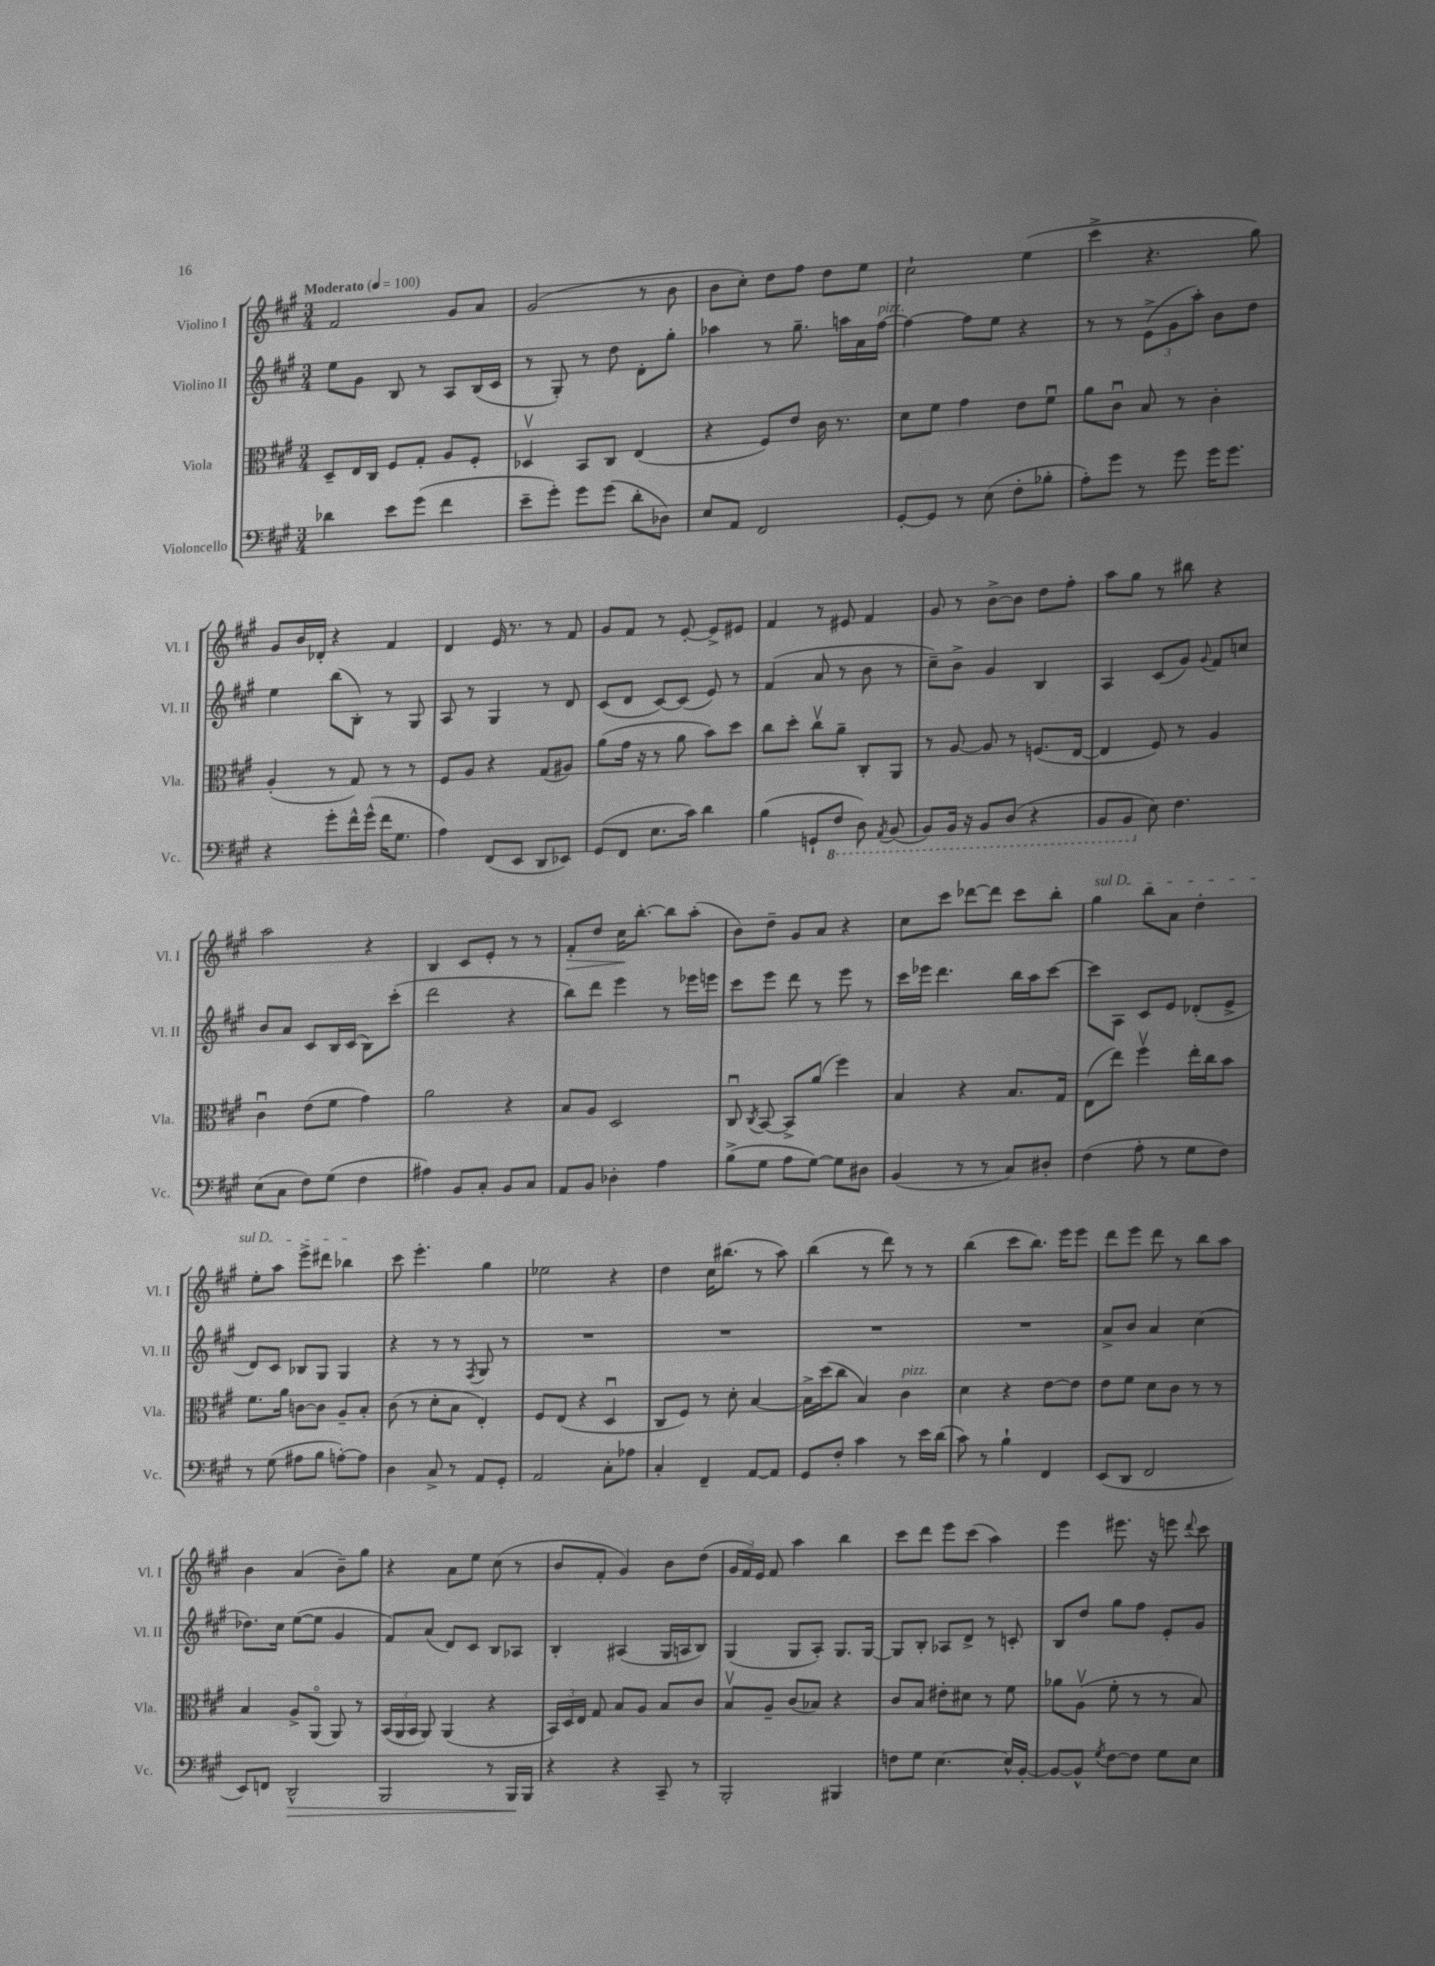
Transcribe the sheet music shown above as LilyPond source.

<<
\new StaffGroup <<
\new Staff = "s0" \with { instrumentName = "Violino I" shortInstrumentName = "Vl. I" } {
    \clef treble \key a \major \numericTimeSignature \time 3/4 \tempo "Moderato" 4 = 100
    \autoBeamOff fis'2 gis'8[ a'8] |
    gis'2( r8 b'8 |
    b'8[ cis''8]-.) d''8[ fis''8] d''8[ e''8] |
    cis''2-! e''4( |
    cis'''4-> r4. gis''8) |
    gis'8[ b'16 des'16]-. r4 fis'4 |
    d'4 e'16 r8. r8 fis'8 |
    gis'8[ fis'8] r8 e'8~-. e'8[-> eis'8] |
    fis'4 r8 eis'8 fis'4 |
    gis'8 r8 b'8[~-> b'8] d''8[ fis''8]-. |
    a''8[ gis''8] r8 bis''8 r4 |
    a''2 r4 |
    b4 cis'8[ e'8]-. r8 r8 |
    fis'8[-.\> d''8] cis''16[\! b''8.]~-. b''8[ a''8]-.( |
    b'8[) d''8]-- gis'8[ a'8] r4 |
    cis''8[ cis'''8] des'''8[~ des'''8] cis'''8[ b''8]-. |
    \once \override TextSpanner.bound-details.left.text = \markup { \italic "sul D" } gis''4\startTextSpan b''8[ a'8] d''4-. |
    e''8[-. a''8] e'''8[-> dis'''8] bes''4\stopTextSpan |
    cis'''8 e'''4.-. gis''4 |
    ees''2 r4 |
    d''4 cis''16[ bis''8.]( r8 a''8) |
    b''4( r8 d'''8) r8 r8 |
    b''4( cis'''8[ b''8.]) e'''16[ e'''8] |
    d'''8[ e'''8] d'''8 r8 b''8[ a''8] |
    b'4 a'4( b'8[--) gis''8] |
    r4 a'8[ e''8] cis''8( r8 |
    b'8[ fis'8]-. gis'4) b'8[ d''8]( |
    \tuplet 3/2 { gis'16[ fis'16) e'16] } fis'8 a''4 b''4 |
    cis'''8[ d'''8] e'''8[ cis'''8]( a''4) |
    e'''4 eis'''8. r16 e'''8 \appoggiatura { d'''8 } cis'''8 \bar "|." |
}
\new Staff = "s1" \with { instrumentName = "Violino II" shortInstrumentName = "Vl. II" } {
    \clef treble \key a \major \numericTimeSignature \time 3/4
    \autoBeamOff e''8[ gis'8] b8 r8 a8[ b16( cis'16] |
    r8 gis8-.) r8 d''8 d'8[-. gis''8]-. |
    aes''4 r8 gis''8.-- a''16[ a'16 fis''16]~^\markup { \italic "pizz." } |
    fis''4~ fis''8[ e''8] r4 |
    r8 r8 \tuplet 3/2 { e'8[->( gis'8 a''8]-.) } b'8[ d''8] |
    e''4 b''8[( b8]-.) r8 gis8 |
    a8 r8 gis4 r8 d'8 |
    cis'8[( d'8] cis'8[~) cis'8]( e'8) r8 |
    fis'4( a'8 r8 b'8 r8 |
    cis''8[--) b'8]-> gis'4 b4 |
    a4 cis'8[( gis'8]) \appoggiatura { gis'8 } fis'8[ c''8] |
    b'8[ a'8] cis'8[ b16 cis'16]( b8[) cis'''8]-.( |
    d'''2 r4 |
    b''8[) d'''8] e'''4 r8 ees'''16[ e'''16] |
    cis'''8[ e'''8] d'''8 r8 e'''8 r8 |
    cis'''16[ ees'''16] d'''4. b''16[ a''16 cis'''8]~ |
    cis'''8[ a8] cis'8[ e'8] des'8[-.( e'8]-> |
    d'8[) cis'8] bes8[ gis8] gis4 |
    r4 r8 r8 \acciaccatura { fis8 } gis8 r8 |
    R2. |
    R2. |
    R2. |
    R2. |
    a'8[-> b'8] a'4 cis''4( |
    des''8.[) cis''16] e''8[~( e''8] gis'4 |
    fis'8[) a'8]( d'8[) cis'8] b8[ aes8] |
    b4-. ais4( gis16[ a16 b8]) |
    gis4( gis8[ a8]-.) gis8.[ gis16]~ |
    gis8[ b8]-. aes8[ d'8]-> r8 c'8-. |
    b8[ d''8] gis''8[ fis''8] e'8[-. gis'8] \bar "|." |
}
\new Staff = "s2" \with { instrumentName = "Viola" shortInstrumentName = "Vla." } {
    \clef alto \key a \major \numericTimeSignature \time 3/4
    \autoBeamOff d8[-- e16 cis16] fis8[ gis8]-. a8[ fis8]-. |
    des4\upbow b,8[ cis8] e4( |
    r4 fis8[) e'8] cis'16 r8. |
    d'8[ fis'8] gis'4 e'8[ fis'8]\downbow |
    a'8[ cis'8]\downbow b8 r8 cis'4-. |
    a4-.( r8 gis8) r8 r8 |
    fis8[ a8] r4 gis8[( ais8]) |
    a'8[( gis'16] r16 r8 a'8 b'8[) d''8] |
    cis''8[ d''8]-. cis''8[\upbow a'8]-- cis8[-. a,8] |
    r8 a8~ a8 r8 f8.[( e16]~ |
    e4 fis8) r8 a4 |
    cis'4\downbow e'8[( fis'8] gis'4) |
    a'2 r4 |
    b8[ a8] d2 |
    cis8\downbow \acciaccatura { cis8 } b,8~ b,8[-> a'8]( fis''4) |
    b4 r4 b8.[ gis16] |
    e8[( e''8]) fis''4\upbow e''16[-. cis''16 b'8] |
    fis'8.[ a'16] c'8[~ c'8] a8[-- b8]-. |
    cis'8( r8 d'8[-. b8] e4-.) |
    fis8[ e8]( r4 d4\downbow |
    cis8[ fis8]) r8 d'8-. b4~ |
    b16[-> d''16( cis''8] b4) cis'4^\markup { \italic "pizz." } |
    d'4 r4 e'8[~ e'8] |
    e'8[ fis'8] d'8[ cis'8] r8 r8 |
    b4 a8[-> a,8]\flageolet( a,8) r8 |
    \tuplet 3/2 { b,16[( a,16 b,16] } a,8) a,4( r4 |
    \tuplet 3/2 { b,16[) d16 e16] } gis8 b8[ a8] b8[ cis'8] |
    b8[\upbow a8]-- cis'8[( bes8]) r4 |
    cis'8[ b8] eis'8[-. dis'8] r8 fis'8 |
    aes'8[ a8]\upbow( fis'8-. r8 r8 b8) \bar "|." |
}
\new Staff = "s3" \with { instrumentName = "Violoncello" shortInstrumentName = "Vc." } {
    \clef bass \key a \major \numericTimeSignature \time 3/4
    \autoBeamOff des'4 e'8[ gis'8]( fis'4 |
    e'8[-- gis'8]-.) gis'8[ gis'8]( d'8[-. des8]) |
    e8[ a,8] fis,2 |
    gis,8[~-. gis,8] r8 e8( fis8[-. bes8]-. |
    a8[-.) gis'8] r8 gis'8 gis'16[ gis'8.] |
    r4 gis'8[-. fis'16-^ gis'16]-^( fis'16[ gis8.] |
    a4) fis,8[( e,8] d,8[ ees,8]) |
    gis,8[( fis,8] e8.[ cis'16]) d'4 |
    b4( g,8[-! \ottava #-1 fis,8] d,8) \acciaccatura { a,,8 } b,,8( |
    b,,8[) b,,16] r16 b,,8[ d,8]( r4 |
    b,,8[ b,,8] \ottava #0 e8) fis4. |
    e8[( cis8] fis8[) gis8]( fis4 |
    ais4) b,8[ cis8]-. b,8[ cis8] |
    a,8[ b,8] des4-. a4 |
    b8[->( gis8] a8[ gis8]~) gis8[ dis8] |
    b,4( r8 r8 cis8[) dis8]-. |
    fis4( a8-. r8 gis8[ fis8]) |
    r8 gis8( ais8[ b8] a8[~-.) a8] |
    d4 cis8-> r8 a,8[ gis,8]-. |
    a,2 cis8[-. aes8] |
    cis4-. fis,4-- a,8[~ a,8] |
    gis,8[ fis8]-. cis'4 r8 e'16[ d'16]( |
    cis'8) r8 b4-! fis,4 |
    e,8[( d,8] fis,2 |
    e,8[) f,8] d,2-^\> |
    b,,2 r8 b,,16[\! b,,16] |
    r4 r4 cis,8-- r8 |
    b,,2-. bis,,4 |
    f8[ gis8] e4.~ e16[-^ b,16]~-. |
    b,8[~ b,8]-^ \acciaccatura { gis8 } fis8[~ fis8] gis8[ e8] \bar "|." |
}
>>
>>
\layout { \context { \Score \remove "Bar_number_engraver" } }
